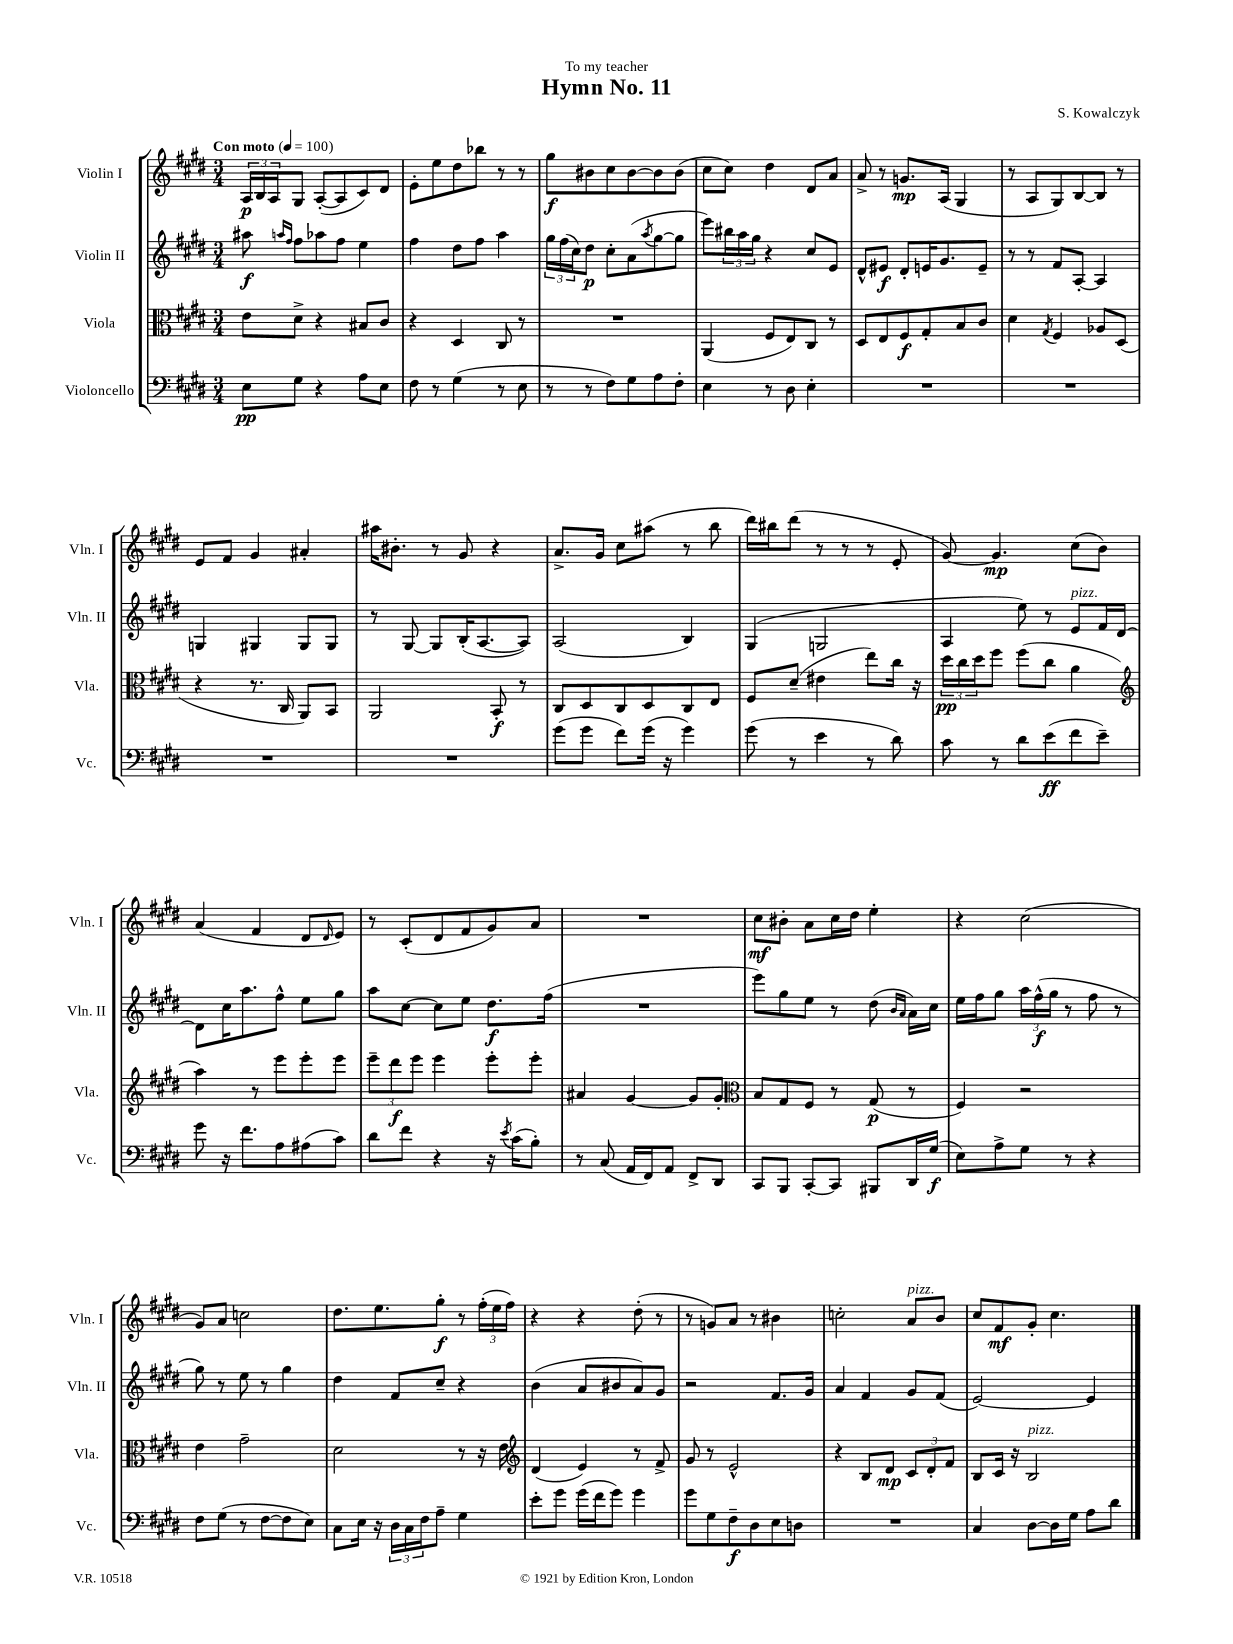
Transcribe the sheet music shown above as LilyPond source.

\header { title = "Hymn No. 11" composer = "S. Kowalczyk" dedication = "To my teacher" }
<<
\new StaffGroup <<
\new Staff = "s0" \with { instrumentName = "Violin I" shortInstrumentName = "Vln. I" } {
    \clef treble \key e \major \numericTimeSignature \time 3/4 \tempo "Con moto" 4 = 100
    \tuplet 3/2 { a16\p b16 a16 } gis8 a8~-.( a8 cis'8) dis'8 |
    e'8-. e''8 dis''8 bes''8 r8 r8 |
    gis''8\f bis'8 cis''8 bis'8~ bis'8 bis'8( |
    cis''8 cis''8) dis''4 dis'8 a'8 |
    a'8-> r8 g'8.\mp a16( gis4 |
    r8 a8 gis8) b8~ b8 r8 |
    e'8 fis'8 gis'4 ais'4-. |
    ais''16 bis'8.-. r8 gis'8 r4 |
    a'8.-> gis'16 cis''8 ais''8( r8 b''8 |
    dis'''16) bis''16 dis'''8( r8 r8 r8 e'8-. |
    gis'8~) gis'4.\mp cis''8( b'8) |
    a'4( fis'4 dis'8 \grace { dis'16 } e'8) |
    r8 cis'8-.( dis'8 fis'8 gis'8) a'8 |
    R2. |
    cis''8\mf bis'8-. a'8 cis''16 dis''16 e''4-. |
    r4 cis''2( |
    gis'8) a'8 c''2 |
    dis''8. e''8. gis''8-.\f r8 \tuplet 3/2 { fis''16-.( e''16 fis''16) } |
    r4 r4 dis''8-.( r8 |
    r8 g'8) a'8 r8 bis'4 |
    c''2-. a'8^\markup { \italic "pizz." } b'8 |
    cis''8 fis'8\mf gis'8-. cis''4. \bar "|." |
}
\new Staff = "s1" \with { instrumentName = "Violin II" shortInstrumentName = "Vln. II" } {
    \clef treble \key e \major \numericTimeSignature \time 3/4
    ais''8\f \grace { a''16 fis''16 } fis''8 aes''8 fis''8 e''4 |
    fis''4 dis''8 fis''8 a''4 |
    \tuplet 3/2 { gis''16 fis''16( cis''16) } dis''8\p cis''8-. a'8( \acciaccatura { a''8 } gis''8~ gis''8 |
    e'''8) \tuplet 3/2 { bis''16 a''16 gis''16 } r4 cis''8 e'8 |
    dis'8-^ eis'8\f dis'8-. e'16 gis'8. e'8-- |
    r8 r8 fis'8 a8~-. a4 |
    g4 gis4 gis8 gis8 |
    r8 gis8~ gis8 b16-.( a8.~ a8) |
    a2( b4) |
    gis4( g2 |
    a4 e''8) r8 e'8^\markup { \italic "pizz." } fis'16 dis'16~ |
    dis'8 cis''16 a''8. fis''8-^ e''8 gis''8 |
    a''8 cis''8~ cis''8 e''8 dis''8.\f fis''16( |
    R2. |
    e'''8) gis''8 e''8 r8 dis''8( \grace { b'16 a'16 } a'16) cis''16 |
    e''16 fis''16 gis''8 \tuplet 3/2 { a''16 fis''16-^\f( gis''16 } r8 fis''8 r8 |
    gis''8) r8 e''8 r8 gis''4 |
    dis''4 fis'8 cis''8-- r4 |
    b'4( a'8 bis'8 a'8) gis'8 |
    r2 fis'8. gis'16 |
    a'4 fis'4 gis'8 fis'8( |
    e'2~) e'4 \bar "|." |
}
\new Staff = "s2" \with { instrumentName = "Viola" shortInstrumentName = "Vla." } {
    \clef alto \key e \major \numericTimeSignature \time 3/4
    e'8 dis'8-> r4 bis8 cis'8 |
    r4 dis4 cis8 r8 |
    R2. |
    a,4( fis8 e8) cis8 r8 |
    dis8 e8 fis8\f gis8-. b8 cis'8 |
    dis'4 \acciaccatura { gis8 } fis4 aes8 dis8( |
    r4 r8. cis16 a,8) b,8 |
    a,2 b,8-.\f r8 |
    cis8 dis8 cis8 dis8 cis8 e8 |
    fis8 dis'8--( eis'4 e''8) cis''16 r16 |
    \tuplet 3/2 { dis''16\pp cis''16 dis''16 } fis''8 fis''8( cis''8 a'4 |
    \clef treble a''4) r8 e'''8 e'''8-. e'''8 |
    \tuplet 3/2 { e'''8-- dis'''8\f e'''8 } e'''4 e'''8-. e'''8-. |
    ais'4 gis'4~ gis'8 gis'8-. |
    \clef alto b8 gis8 fis8 r8 gis8\p( r8 |
    fis4) r2 |
    e'4 gis'2-- |
    dis'2 r8 r16 e'16 |
    \clef treble dis'4( e'4) r8 fis'8-> |
    gis'8 r8 e'2-^ |
    r4 b8 dis'8\mp \tuplet 3/2 { cis'8 dis'8-. fis'8 } |
    b8 cis'16 r16 b2^\markup { \italic "pizz." } \bar "|." |
}
\new Staff = "s3" \with { instrumentName = "Violoncello" shortInstrumentName = "Vc." } {
    \clef bass \key e \major \numericTimeSignature \time 3/4
    e8\pp gis8 r4 a8 e8 |
    fis8 r8 gis4( r8 e8 |
    r8 r8 fis8) gis8 a8 fis8-. |
    e4 r8 dis8 e4-. |
    R2. |
    R2. |
    R2. |
    R2. |
    gis'8( gis'8 fis'8) gis'16( r16 gis'4) |
    gis'8( r8 e'4 r8 dis'8) |
    cis'8 r8 dis'8 e'8\ff( fis'8 e'8--) |
    gis'8 r16 fis'8. a8 ais8( cis'8) |
    dis'8 fis'8 r4 r16 \acciaccatura { e'8 } cis'16( b8-.) |
    r8 cis8( a,16 fis,16) a,8 fis,8-> dis,8 |
    cis,8 b,,8 cis,8~-. cis,8 bis,,8 dis,16 gis16\f( |
    e8) a8-> gis8 r8 r4 |
    fis8 gis8( r8 fis8~ fis8 e8) |
    cis8 e16 r16 \tuplet 3/2 { dis16 cis16 fis16 } a8-- gis4 |
    e'8-. gis'8 gis'16( fis'16 gis'8) gis'4 |
    gis'8 gis8 fis8--\f dis8 e8 d8 |
    R2. |
    cis4 dis8~ dis16 gis16 a8 dis'8 \bar "|." |
}
>>
>>
\layout { \context { \Score \remove "Bar_number_engraver" } }
